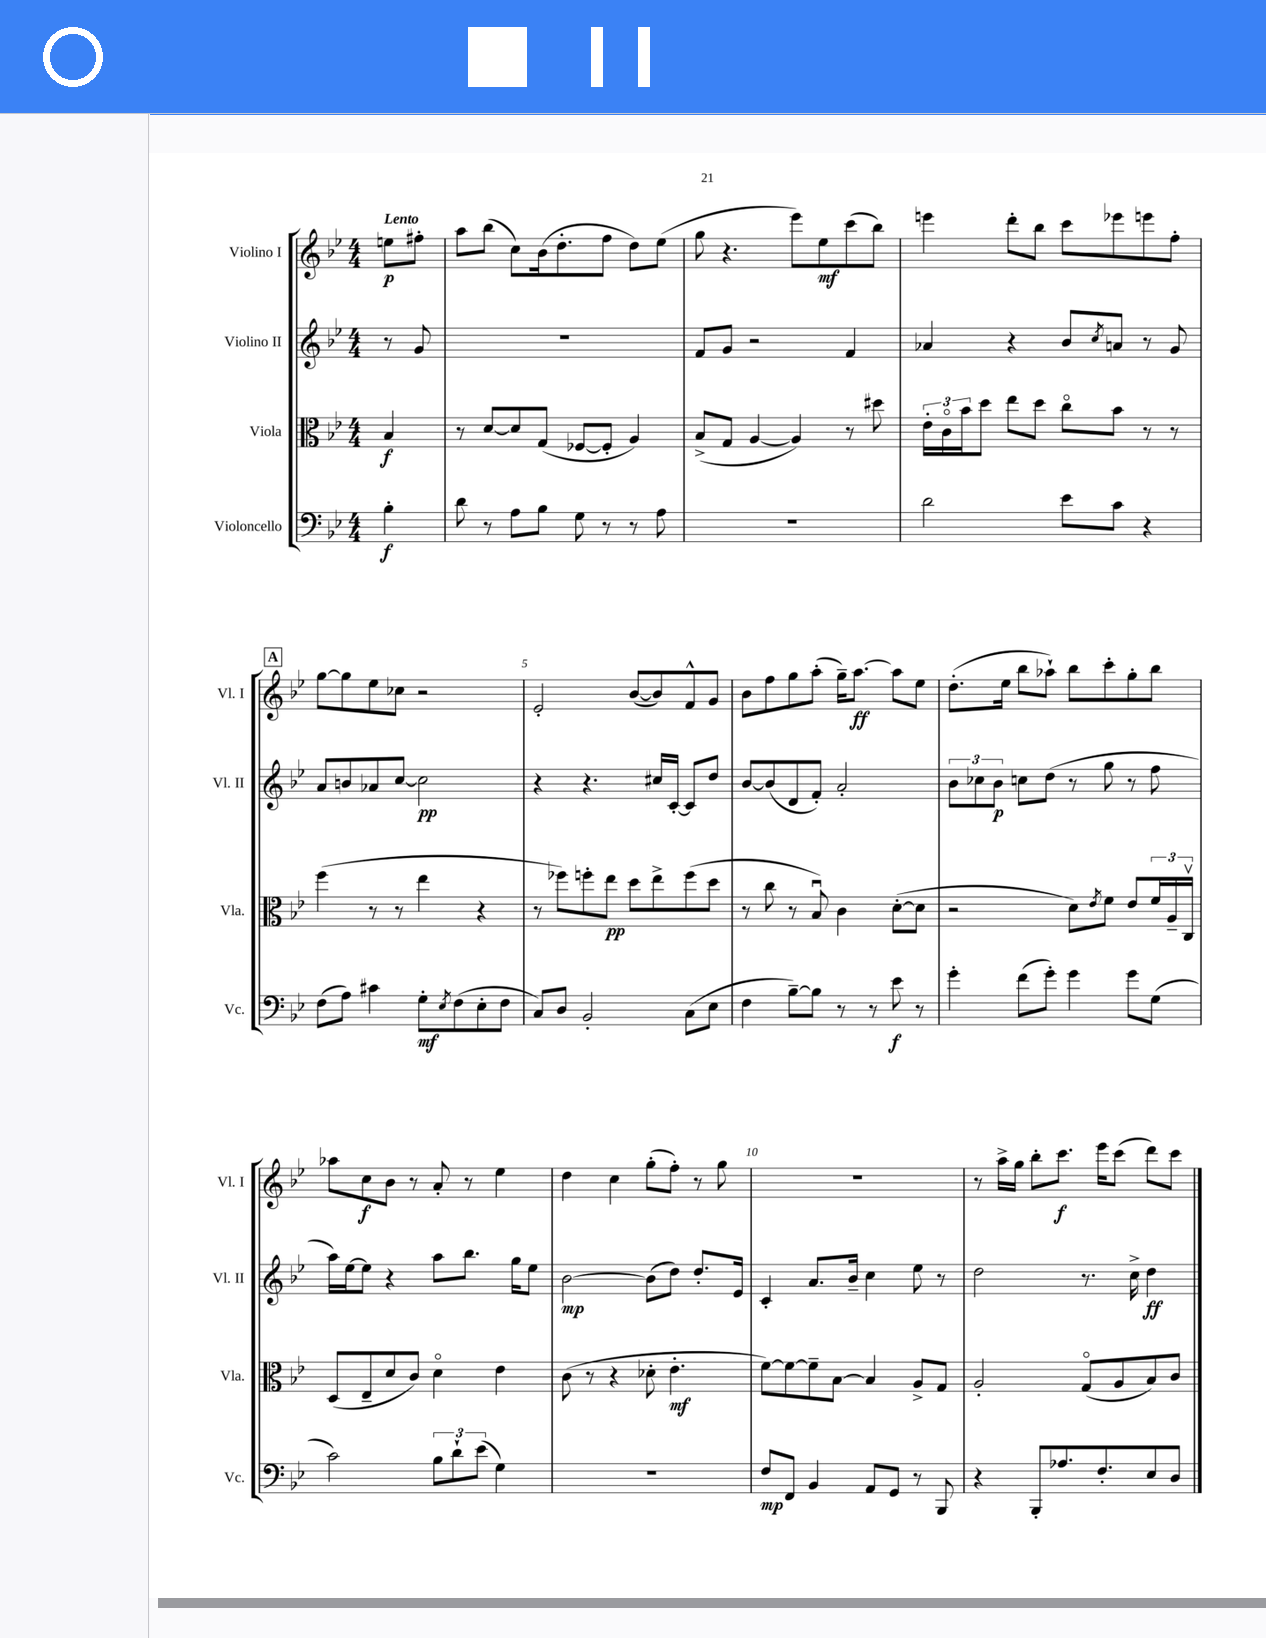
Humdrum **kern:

**kern	**kern	**kern	**kern
*staff4	*staff3	*staff2	*staff1
*clefF4	*clefC3	*clefG2	*clefG2
*k[b-e-]	*k[b-e-]	*k[b-e-]	*k[b-e-]
*M4/4	*M4/4	*M4/4	*M4/4
4B-'	4B-	8r	8ee
.	.	8g	8ff#'
=	=	=	=
8d	8r	1r	8aa
8r	[8d	.	(8bb-
8A	8d]	.	8cc)
8B-	(8G	.	(16b-
.	.	.	8.dd'
8G	[8F-	.	.
8r	8F-']	.	8ff
8r	4A)	.	8dd)
8A	.	.	(8ee-
=	=	=	=
1r	(8B-^	8f	8gg
.	8G	8g	4.r
.	[4A	2r	.
.	4A])	.	8eee-)
.	.	.	8ee-
.	8r	4f	(8ccc
.	8dd#	.	8bb-)
=	=	=	=
2d	24e-'	4a-	4eee
.	24co	.	.
.	24b-	.	.
.	8dd	.	.
.	8ee-	4r	8ddd'
.	8dd	.	8bb-
8e-	8cco	8b-	8ccc
.	.	8qcc	.
8c	8b-	8a	8eee-
4r	8r	8r	8eee
.	8r	8g	8ff'
=	=	=	=
(8F	(4ff	8a	[8gg
8A)	.	8b	8gg]
4c#	8r	8a-	8ee-
.	8r	[8cc	8cc-
8G'	4ee-	2cc]	2r
8qE-	.	.	.
(8F	.	.	.
8E-'	4r	.	.
8F	.	.	.
=	=	=	=
8C)	8r	4r	2e-'
8D	8ff-)	.	.
2BB-'	8ff'	4.r	.
.	8ee-	.	.
.	8dd	.	([8b-
.	8ee-^	16cc#	8b-])
.	.	[16c'	.
(8C	(8ff	8c]	8f^^
8E-	8dd	8dd	8g
=	=	=	=
4F	8r	[8b-	8b-
.	8cc	(8b-]	8ff
[8B-~)	8r	8d	8gg
8B-]	8B-u)	8f')	(8aa'
8r	4c	2a'	16gg~)
.	.	.	[8.aa
8r	.	.	.
8e-	([8d'	.	8aa]
8r	8d]	.	8ee-
=	=	=	=
4g'	2r	12b-	(8.dd'
.	.	12cc-	.
.	.	12b-	.
.	.	.	16ee-
(8f	.	8cc	8bb-
8g')	.	(8dd	8aa-`)
4g	8d)	8r	8bb-
.	8qe-	.	.
.	8f	8gg	8ccc'
8g	8e-	8r	8gg'
(8G	24f	8ff	8bb-
.	24A~	.	.
.	24Cv	.	.
=	=	=	=
2c)	(8D	16aa)	8aa-
.	.	[16ee-	.
.	8E-~	8ee-]	8cc
.	8d	4r	8b-
.	8c)	.	8r
12B-	4do	8aa	8a'
12d`	.	.	.
.	.	8.bb-	8r
(12e-	.	.	.
4G)	4e-	.	4ee-
.	.	16gg	.
.	.	8ee-	.
=	=	=	=
1r	(8c	[2b-	4dd
.	8r	.	.
.	4r	.	4cc
.	8d-'	(8b-]	(8gg'
.	4.e-'	8dd)	8ff')
.	.	8.dd'	8r
.	.	.	8gg
.	.	16e-	.
=	=	=	=
8F	[8f)	4c'	1r
8FF	8f_	.	.
4BB-	8f~]	8.a	.
.	[8B-	.	.
.	.	16b-~	.
8AA	4B-]	4cc	.
8GG	.	.	.
8r	8A^	8ee-	.
8BBB-	8G	8r	.
=	=	=	=
4r	2A'	2dd	8r
.	.	.	16aa^
.	.	.	16gg
8BBB-'	.	.	8bb-'
8.A-	.	.	8.ccc
.	(8Go	8.r	.
8.F'	.	.	16eee-
.	8A	.	(8ccc
.	.	16cc^	.
8E-	8B-)	4dd	8ddd)
8D	8c	.	8ccc
==	==	==	==
*-	*-	*-	*-
